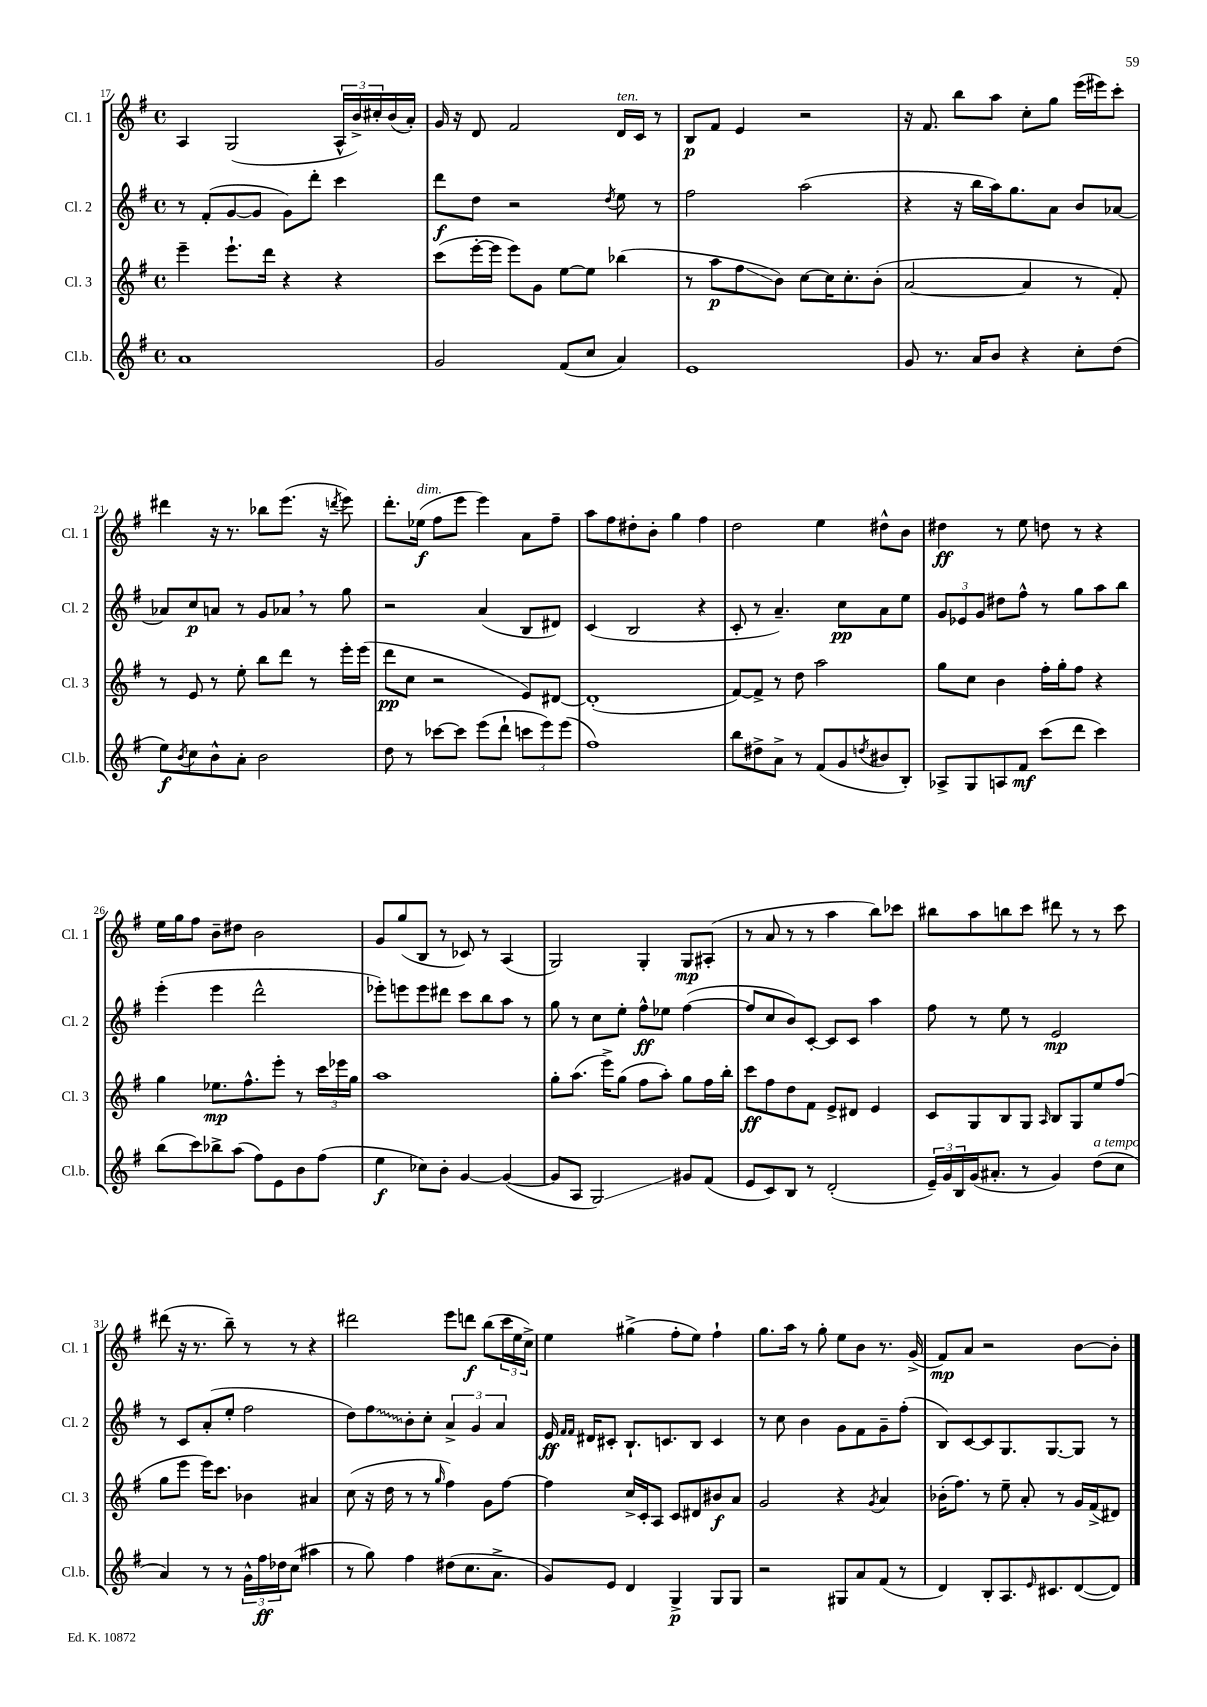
<<
\new StaffGroup <<
\new Staff = "s0" \with { instrumentName = "Cl. 1" shortInstrumentName = "Cl. 1" } {
    \clef treble \key g \major \defaultTimeSignature \time 4/4
    a4 g2( \tuplet 3/2 { a16-^ b'16->) cis''16-. } b'16( a'16-.) |
    g'16 r16 d'8 fis'2 d'16^\markup { \italic "ten." } c'16 r8 |
    b8\p fis'8 e'4 r2 |
    r16 fis'8. b''8 a''8 c''8-. g''8 e'''16( eis'''16) c'''8-. |
    dis'''4 r16 r8. bes''8 e'''8.( r16 \acciaccatura { d'''8 } e'''8) |
    d'''8.-. ees''16\f^\markup { \italic "dim." }( fis''8 e'''8 e'''4) a'8 fis''8-- |
    a''8 fis''8 dis''8-. b'8-. g''4 fis''4 |
    d''2 e''4 dis''8-^ b'8 |
    dis''4\ff r8 e''8 d''8 r8 r4 |
    e''16 g''16 fis''8 b'8-- dis''8 b'2 |
    g'8 g''8( b8 r8 ces'8) r8 a4( |
    g2) g4-. g8\mp ais8-.( |
    r8 a'8 r8 r8 a''4 b''8) ces'''8 |
    bis''8 a''8 b''8 c'''8 dis'''8 r8 r8 c'''8 |
    dis'''8( r16 r8. b''8--) r8 r8 r4 |
    dis'''2 e'''8 d'''8\f b''8( \tuplet 3/2 { c'''16 e''16 c''16->) } |
    e''4 gis''4->( fis''8-. e''8) fis''4-! |
    g''8. a''16 r8 g''8-. e''8 b'8 r8. g'16->( |
    fis'8\mp) a'8 r2 b'8~ b'8-. \bar "|." |
}
\new Staff = "s1" \with { instrumentName = "Cl. 2" shortInstrumentName = "Cl. 2" } {
    \clef treble \key g \major \defaultTimeSignature \time 4/4
    r8 fis'8-.( g'8~ g'8 g'8) d'''8-. c'''4 |
    d'''8\f d''8 r2 \acciaccatura { d''8 } e''8 r8 |
    fis''2 a''2( |
    r4 r16 b''16 a''16) g''8. a'8 b'8 aes'8~ |
    aes'8 c''8\p a'8 r8 g'8 aes'8 \breathe r8 g''8 |
    r2 a'4( b8 dis'8) |
    c'4( b2 r4 |
    c'8-. r8 a'4.--) c''8\pp a'8 e''8 |
    \tuplet 3/2 { g'8 ees'8 g'8 } dis''8 fis''8-^ r8 g''8 a''8 b''8 |
    e'''4-.( e'''4 d'''2-^ |
    ees'''8-.) e'''8 e'''8 dis'''8 c'''8 b''8 a''8 r8 |
    g''8 r8 c''8 e''8-. fis''8-^\ff ees''8 fis''4~( |
    fis''8 c''8 b'8) c'8~-. c'8 c'8 a''4 |
    fis''8 r8 e''8 r8 e'2\mp |
    r8 c'8 a'8-.( e''8-. fis''2 |
    d''8) \once \override Glissando.style = #'zigzag fis''8\glissando b'8-. c''8-. \tuplet 3/2 { a'4-> g'4 a'4 } |
    e'16\ff \grace { fis'16 fis'16 } dis'16 cis'8-. b8.-! c'8. b8 c'4 |
    r8 c''8 b'4 g'8 fis'8 g'8-- fis''8-.( |
    b8) c'8~ c'8 g8. g8.~ g8 r8 \bar "|." |
}
\new Staff = "s2" \with { instrumentName = "Cl. 3" shortInstrumentName = "Cl. 3" } {
    \clef treble \key g \major \defaultTimeSignature \time 4/4
    e'''4-- e'''8.-! d'''16 r4 r4 |
    c'''8( e'''16~-. e'''16 e'''8) g'8 e''8~ e''8 bes''4( |
    r8 a''8\p fis''8\glissando b'8) c''8~ c''16 c''8.-. b'8-.( |
    a'2~ a'4 r8 fis'8-.) |
    r8 e'8 r8 e''8-. b''8 d'''8 r8 e'''16-. e'''16( |
    d'''8\pp c''8 r2 e'8) dis'8~ |
    dis'1-.( |
    fis'8~) fis'8-> r8 d''8 a''2 |
    g''8 c''8 b'4 fis''16-. g''16-. fis''8 r4 |
    g''4 ees''8.\mp fis''8.-^ e'''8-. r8 \tuplet 3/2 { c'''16 ees'''16 g''16 } |
    a''1 |
    g''8-. a''8.( e'''16->) g''8( fis''8 a''8-.) g''8 fis''16 b''16-. |
    c'''8\ff fis''8 d''8 fis'8 e'8-> dis'8 e'4 |
    c'8 g8 b8 g8 \grace { a16 } b8 g8 e''8 fis''8( |
    g''8 e'''8 e'''16) c'''8. bes'4 ais'4 |
    c''8( r16 d''16 r8 r8 \grace { g''16 } fis''4) g'8 fis''8~ |
    fis''4 c''16-> c'16-. a8 c'8 dis'8 bis'8\f a'8 |
    g'2 r4 \acciaccatura { g'8 } a'4 |
    bes'16-.( fis''8.) r8 e''8-- a'8-. r8 g'16 fis'16->( dis'8) \bar "|." |
}
\new Staff = "s3" \with { instrumentName = "Cl.b." shortInstrumentName = "Cl.b." } {
    \clef treble \key g \major \defaultTimeSignature \time 4/4
    a'1 |
    g'2 fis'8( c''8 a'4) |
    e'1 |
    g'8 r8. a'16 b'8 r4 c''8-. d''8( |
    e''8\f) \acciaccatura { b'8 } c''8 b'8-^ a'8-. b'2 |
    d''8 r8 ces'''8~ ces'''8 e'''8( d'''8-! \tuplet 3/2 { c'''8 e'''8) e'''8( } |
    fis''1) |
    b''8 dis''8-> a'8-> r8 fis'8( g'8 \acciaccatura { d''8 } bis'8 b8-.) |
    aes8-> g8 a8 fis'8\mf c'''8( d'''8 c'''4) |
    b''8( c'''8) bes''8-> a''8( fis''8) e'8 b'8 fis''8( |
    e''4\f ces''8) b'8-. g'4~ g'4~( |
    g'8 a8 g2\glissando) gis'8 fis'8( |
    e'8 c'8) b8 r8 d'2-.( |
    \tuplet 3/2 { e'16--) g'16 b16 } g'16( ais'8.-. r8 g'4) d''8^\markup { \italic "a tempo" }( c''8 |
    a'4) r8 r8 \tuplet 3/2 { g'16-^ fis''16\ff des''16 } c''8( ais''4 |
    r8 g''8) fis''4 dis''8( c''8. a'8.-> |
    g'8) e'8 d'4 g4->\p g8 g8 |
    r2 gis8 a'8 fis'8( r8 |
    d'4) b8-. a8. \grace { e'16 } cis'8. d'8~( d'8) \bar "|." |
}
>>
>>
\layout { \context { \Score currentBarNumber = #17 } }
